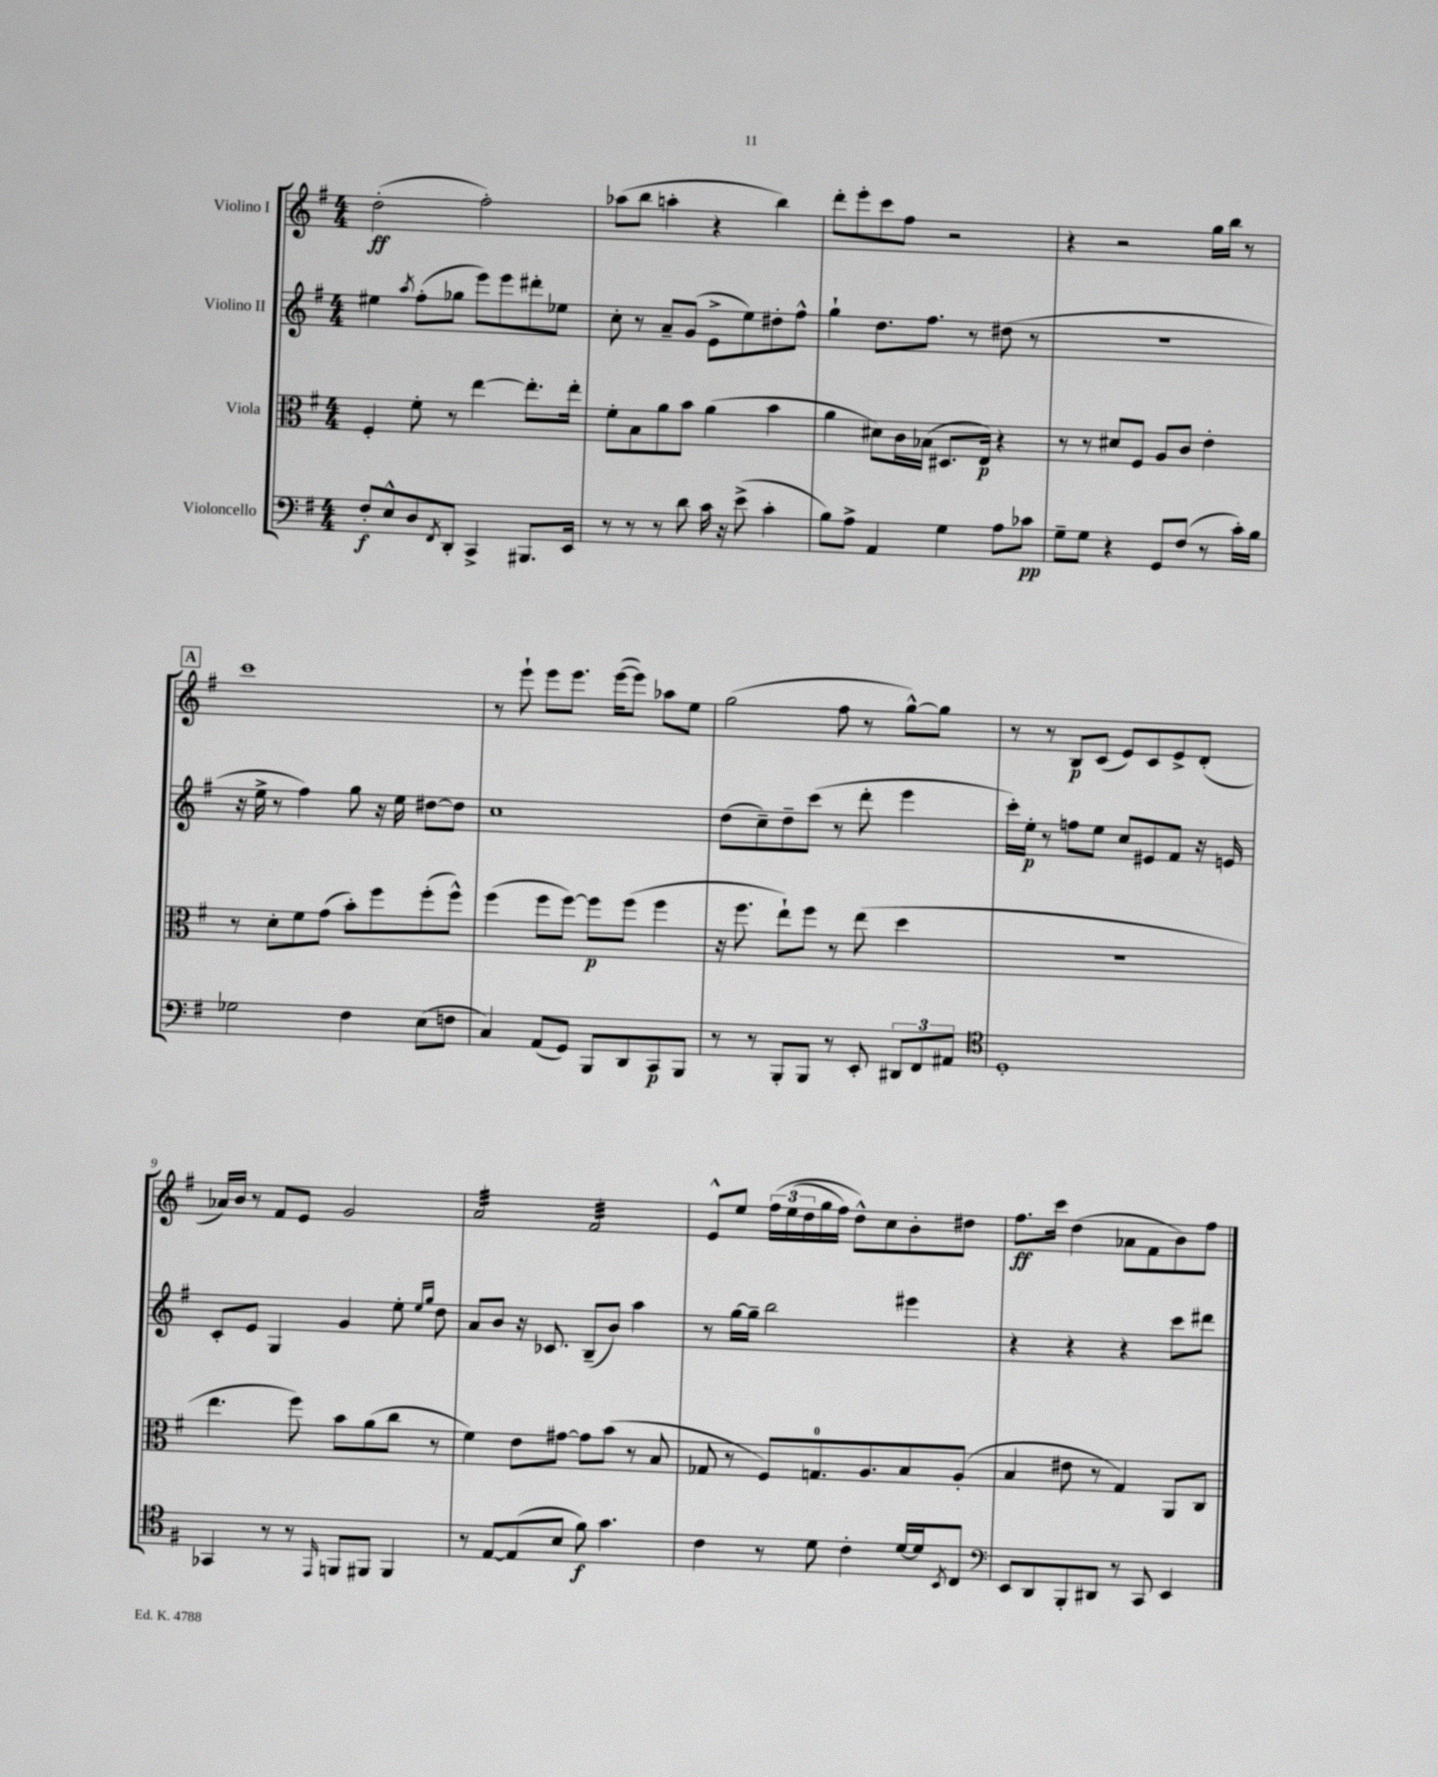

**kern	**kern	**kern	**kern
*staff4	*staff3	*staff2	*staff1
*clefF4	*clefC3	*clefG2	*clefG2
*k[f#]	*k[f#]	*k[f#]	*k[f#]
*M4/4	*M4/4	*M4/4	*M4/4
8F#'	4F#'	4ee#	(2dd'
8E^^	.	.	.
.	.	8qaa	.
8D	8f#'	(8ff#'	.
8qFF#	.	.	.
8DD'	8r	8gg-	.
4CC^	[4ee	8eee)	2ff#')
.	.	8eee	.
8.BBB#	8.ee']	8ddd#'	.
.	.	8ee-	.
16EE	16ee'	.	.
=	=	=	=
8r	8f#'	8cc'	(8aa-
8r	8B	8r	8bb
8r	8a	8a~	4aa'
8d	8b	(8g	.
16c	(4a	8e^	4r
16r	.	.	.
(8e^	.	8ee)	.
4c'	4b	8dd#'	4bb)
.	.	8ff#^^	.
=	=	=	=
8B)	4a	4gg`	8ddd'
8A^	.	.	8eee'
4AA	8d#)	8.dd	8ccc
.	16c	.	8ff#
.	(16B-	8.ff#	.
4G	8.D#	.	2r
.	.	8r	.
.	16E)	.	.
8A	4r	(8dd#	.
8c-	.	8r	.
=	=	=	=
8G~	8r	1r	4r
8G	8r	.	.
4r	8d#	.	2r
.	8F#	.	.
8GG	8A	.	.
(8F#	8c	.	.
8r	4e'	.	16gg
.	.	.	16bb
16c')	.	.	8r
16B	.	.	.
=	=	=	=
2G-	8r	16r	1ccc
.	.	16ee^	.
.	8d'	8r	.
.	8f#	4ff#)	.
.	(8g	.	.
4F#	8b')	8gg	.
.	8ff#	16r	.
.	.	16ee	.
(8E	(8ff#'	[8dd#	.
8F	8ff#^^)	8dd#]	.
=	=	=	=
4C)	(4ff#	1cc	8r
.	.	.	8eee`
(8AA	8ff#	.	8eee
8GG)	[8ff#)	.	8.eee
8BBB	8ff#]	.	.
.	.	.	([16eee
8DD	(8ff#	.	8eee])
8CC	4ff#	.	8aa-
8BBB	.	.	8ee
=	=	=	=
8r	16r	(8dd	(2gg
.	8.ff#	.	.
8r	.	8cc~)	.
8BBB'	8ee`)	8dd~	.
8BBB	8ff#	(8ccc	.
8r	8r	8r	8ff#
8EE'	(8ee	8ddd'	8r
12DD#	4dd	4eee	[8gg^^)
12FF#	.	.	.
.	.	.	8gg]
12AA#	.	.	.
=	=	=	=
*clefC4	*	*	*
1D'	1r	16ccc')	8r
.	.	16ee'	.
.	.	8r	8r
.	.	8ff	8B
.	.	8ee	(8c
.	.	8cc	8e)
.	.	8e#	8c
.	.	8f#	8e^
.	.	16r	(8d'
.	.	16e	.
=	=	=	=
4GG-	4.ee	8c'	16a-)
.	.	.	16b
.	.	8e	8r
8r	.	4G	8f#
8r	8ff#)	.	8e
16qqEE	.	.	.
8FF	8b	4g	2g
8FF#	(8a	.	.
4FF#	8cc	8ee'	.
.	.	16qqee	.
.	.	16qqgg	.
.	8r	8dd	.
=	=	=	=
8r	4f#)	8a	2a
[8E	.	8b	.
(8E]	8e	16r	.
.	.	8.c-	.
8B	[8g#	.	.
8f#)	8g#]	(8B~	2f#
4.g	(8b	8b)	.
.	8r	4aa	.
.	8B	.	.
=	=	=	=
4c	8G-	8r	8e^^
.	8r	[16gg	8ee
.	.	16gg~]	.
8r	8F#)	2bb	&(24ff#
.	.	.	(24ee
.	.	.	24dd
8d	8.G	.	16gg
.	.	.	16ff#)
4c'	.	.	8dd^^&)
.	8.A	.	.
.	.	.	8cc
[16d	8B	4eee#	8b'
16d]	.	.	.
8qBB	.	.	.
8C	(8A'	.	8dd#
=	=	=	=
*clefF4	*	*	*
8EE	4B	4r	8.ff#
8DD	.	.	.
.	.	.	16ccc
8BBB'	8e#	4r	(4dd
8DD#	8r	.	.
8r	4G)	4r	8a-
8CC	.	.	8f#
4EE	8AA	8ccc	8b)
.	8C	8ddd#	8ff#
==	==	==	==
*-	*-	*-	*-
